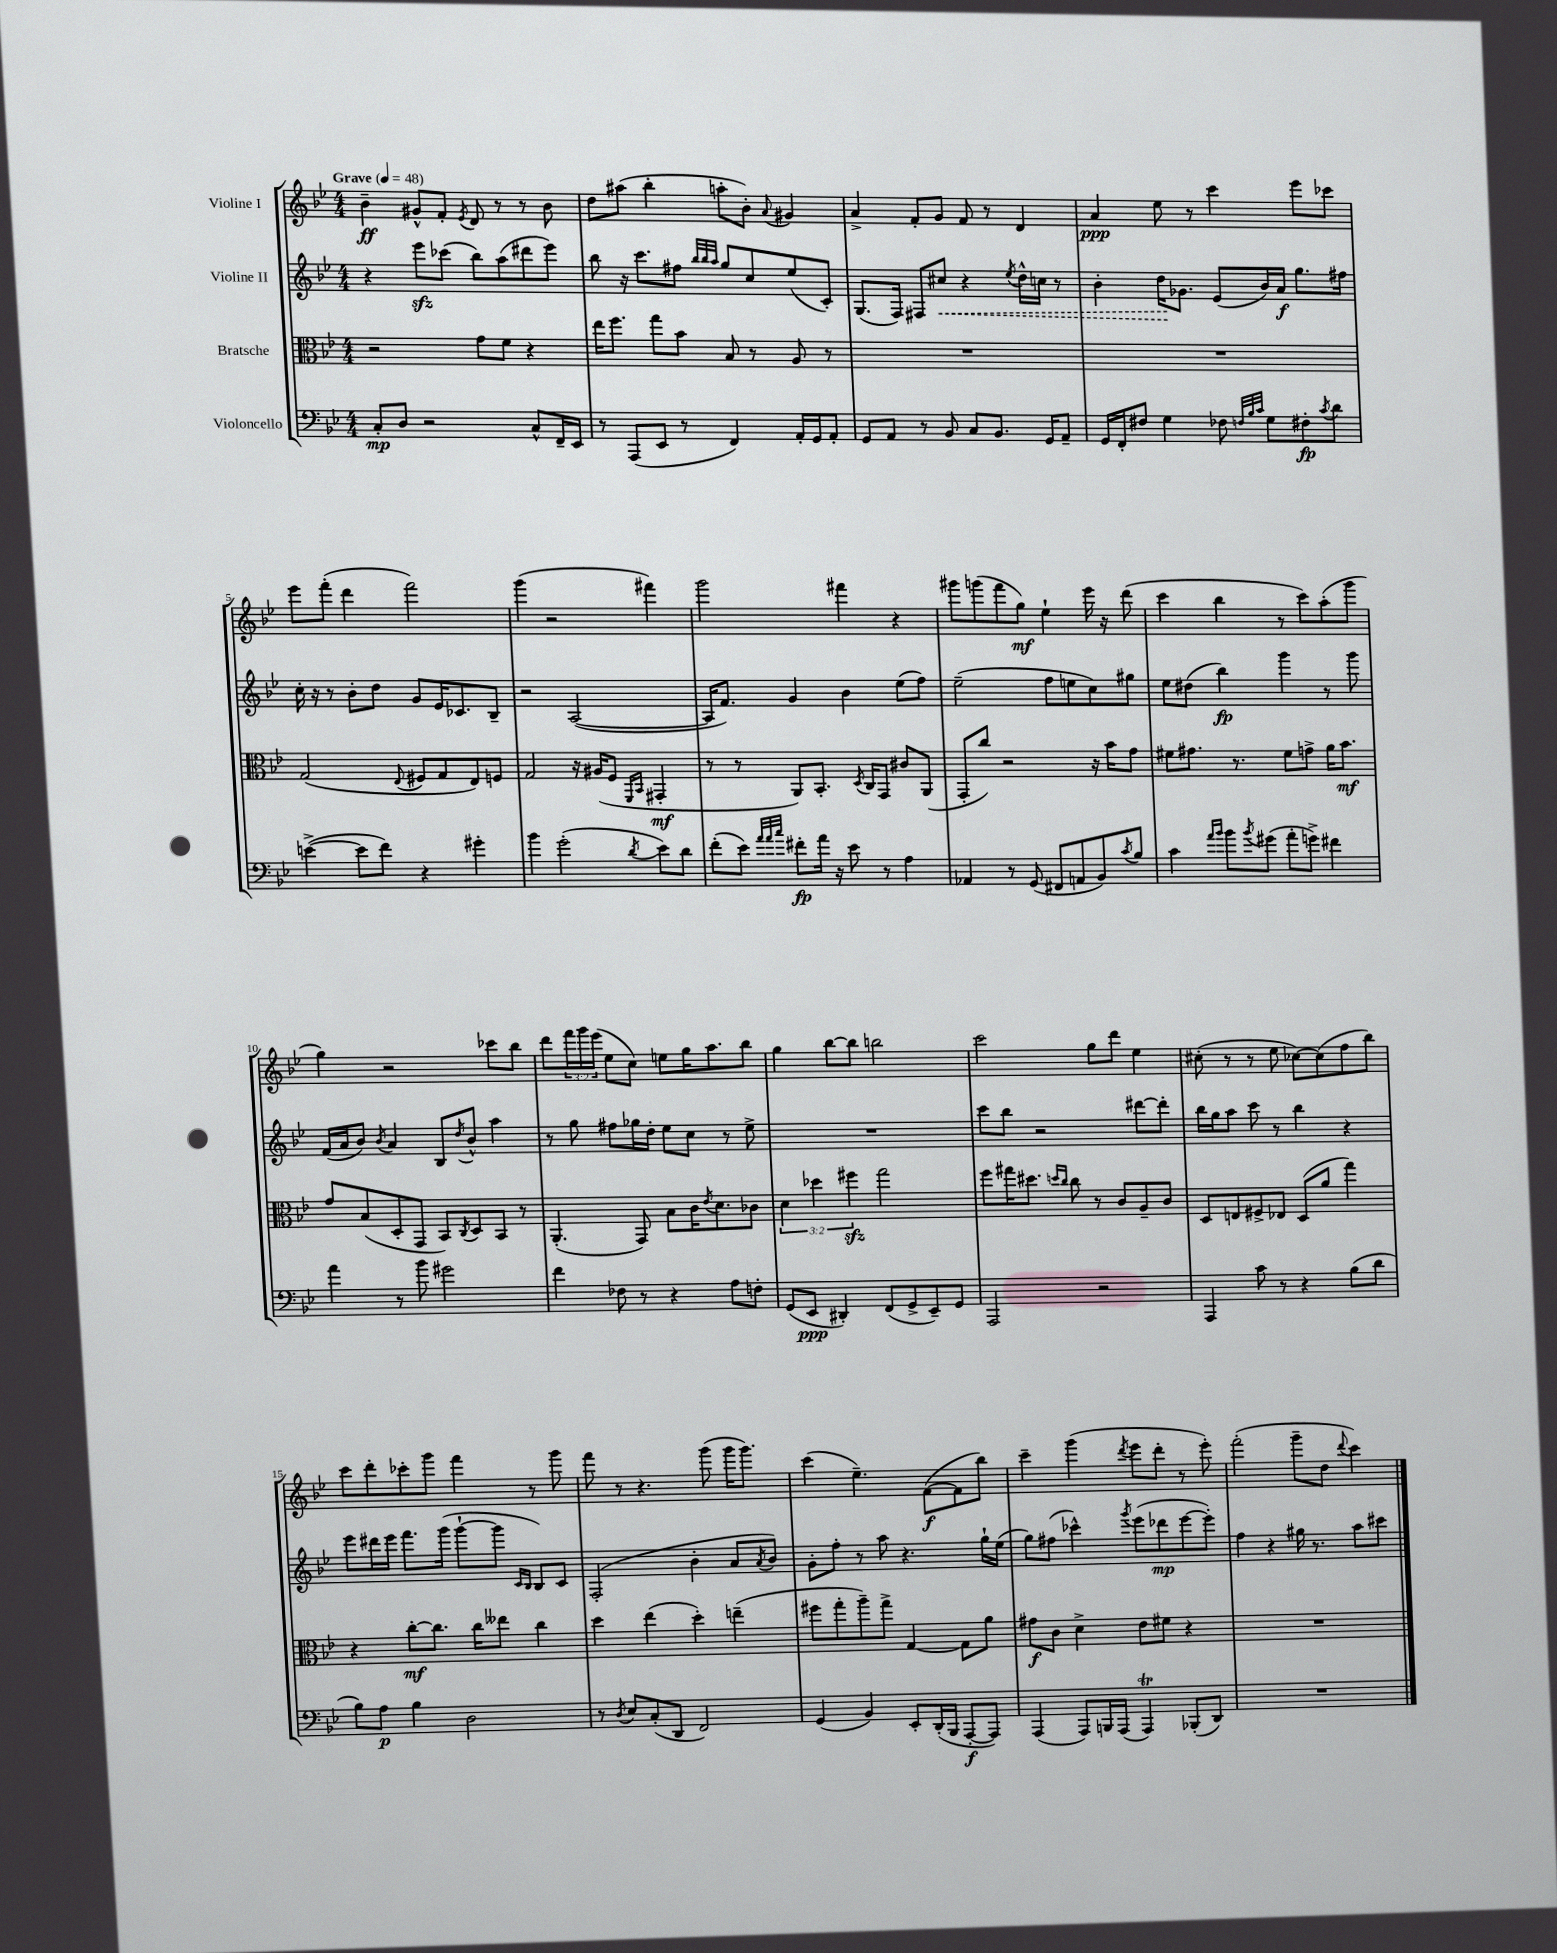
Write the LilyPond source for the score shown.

<<
\new StaffGroup <<
\new Staff = "s0" \with { instrumentName = "Violine I" } {
    \clef treble \key bes \major \numericTimeSignature \time 4/4 \override Staff.TupletNumber.text = #tuplet-number::calc-fraction-text \tempo "Grave" 4 = 48
    bes'4--\ff gis'8-^ f'8-. \acciaccatura { ees'8 } d'8 r8 r8 bes'8 |
    d''8 ais''8( bes''4-. a''8-. bes'8-.) \appoggiatura { a'8 } gis'4 |
    a'4-> f'8-. g'8 f'8 r8 d'4 |
    a'4\ppp ees''8 r8 c'''4 ees'''8 ces'''8 |
    ees'''8 f'''8-.( d'''4 f'''2) |
    g'''4( r2 fis'''4) |
    g'''2 fis'''4 r4 |
    gis'''8 g'''8( f'''8 g''8\mf) ees''4-! ees'''16 r16 d'''8( |
    c'''4 bes''4 r8 c'''8) a''8-.( g'''8 |
    g''4) r2 ces'''8 bes''8 |
    d'''8 \tuplet 3/2 { f'''16 g'''16 ees'''16( } ees''8 c''8) e''8 g''16 a''8. bes''8 |
    g''4 bes''8~ bes''8 b''2 |
    c'''2 g''8 d'''8 ees''4 |
    cis''8-.( r8 r8 ees''8 ces''8~) ces''8( f''8 bes''8) |
    c'''8 d'''8-. ces'''8-. g'''8 f'''4 r8 g'''8 |
    f'''8 r8 r4. g'''8( g'''16 g'''8.) |
    c'''4( ees''4.--) f'8~\f( f'8 bes''8) |
    c'''4-- g'''4( \acciaccatura { d'''8 } ees'''8 d'''8-. r8 ees'''8-.) |
    f'''2-.( g'''8-- d''8 \appoggiatura { d'''8 } c'''4) \bar "|." |
}
\new Staff = "s1" \with { instrumentName = "Violine II" } {
    \clef treble \key bes \major \numericTimeSignature \time 4/4
    r4 ees'''8\sfz ces'''8( bes''8) a''8( dis'''8 ees'''8) |
    bes''8 r16 c'''8. fis''8 \grace { bes''32 bes''32 a''32 } g''8 c''8 ees''8( c'8-.) |
    g8.( f16) fis8 \once \override Hairpin.style = #'dashed-line cis''8\< r4 \acciaccatura { ees''8 } d''16-^ c''16 r8 |
    bes'4-. d''16\! ges'8. ees'8( bes'16) a'16\f g''8. fis''16 |
    c''16-. r16 r8 bes'8-. d''8 g'8 ees'16 ces'8. bes8-- |
    r2 a2~( |
    a16 f'8.) g'4 bes'4 ees''8( f''8) |
    ees''2--( f''8 e''8 c''8) gis''8 |
    ees''8 dis''8( bes''4\fp) g'''4 r8 g'''8 |
    f'16( a'16 bes'8) \acciaccatura { bes'8 } a'4 bes8 \acciaccatura { d''8 } bes'8-^ a''4 |
    r8 g''8 fis''8 ges''16 d''16-. ees''8 c''8 r8 ees''8-> |
    R1 |
    c'''8 bes''8 r2 dis'''8~ dis'''8-. |
    bes''16 g''16 a''8 c'''8 r8 bes''4 r4 |
    ees'''8 dis'''16 ees'''16 f'''8. g'''16( g'''8~-! g'''8 \grace { c'16 bes16 } bes8) c'8 |
    f2-.( bes'4-. a'8 \acciaccatura { a'8 } bes'8) |
    g'8-. f''8-. r8 a''8 r4. g''16-! ees''16( |
    g''8) fis''8( ces'''4-^) \acciaccatura { g'''8 } ees'''8( des'''8\mp ees'''8~ ees'''8-.) |
    f''4 r4 gis''16 r8. a''8 cis'''8 \bar "|." |
}
\new Staff = "s2" \with { instrumentName = "Bratsche" } {
    \clef alto \key bes \major \numericTimeSignature \time 4/4 \override Staff.TupletNumber.text = #tuplet-number::calc-fraction-text
    r2 g'8 f'8 r4 |
    ees''16 f''8. g''8 bes'8 bes8 r8 a8 r8 |
    R1 |
    R1 |
    g2( \appoggiatura { ees8 } fis8 g8 ees8) f8 |
    g2 r16 ais16( f8 \grace { f,16 bes,16 } gis,4-.\mf |
    r8 r8 a,8) bes,8.-. \acciaccatura { d8 } c16 g,8 cis'8 a,8( |
    g,8-. c''8) r2 r16 bes'16 g'8 |
    fis'8 gis'8. r8. fis'8 g'8-> a'16 bes'8.\mf |
    g'8 bes8( d8-. g,8 bes,8) \acciaccatura { c8 } d8 bes,8 r8 |
    a,4.-.( g,8) bes8 c'16 \acciaccatura { ees'8 } d'8. ces'8 |
    \tuplet 3/2 { d'4 des''4 fis''4\sfz } g''2 |
    f''8 gis''16 dis''8. \grace { d''16 c''16 } c''8 r8 c'8 a8-- c'8 |
    d8 e8 fis8-> ees8 d8( a'8 g''4) |
    r4 c''8~-.\mf c''8. c''16 eeses''8 c''4 |
    d''4 ees''4( d''4-.) e''4--( |
    fis''8 g''8-. a''8--) g''8-> g4~ g8 a'8 |
    gis'8\f c'8 d'4-> ees'8 fis'8 r4 |
    R1 \bar "|." |
}
\new Staff = "s3" \with { instrumentName = "Violoncello" } {
    \clef bass \key bes \major \numericTimeSignature \time 4/4
    c8-.\mp d8 r2 c8-^ f,16-- ees,16 |
    r8 a,,8( ees,8 r8 f,4) a,16-. g,16 a,8-. |
    g,8 a,8 r8 bes,8 c8 bes,8. g,16 a,8-- |
    g,16 f,16-. fis8 g4 fes8 \grace { f32 bes32 c'32 } g8 fis8-.\fp \acciaccatura { c'8 } d'8 |
    e'4~->( e'8 f'8) r4 gis'4-. |
    bes'4 g'2-.( \acciaccatura { d'8 } ees'8) d'8 |
    f'8-.( ees'8) \grace { a'32 a'32 c''32 } fis'8-.\fp a'16 r16 ees'8 r8 a4 |
    aes,4 r8 g,8( fis,8 a,8 bes,8) \acciaccatura { c'8 } bes8 |
    c'4 \grace { a'16 bes'16 } bes'8 \acciaccatura { bes'8 } gis'8( a'8-. g'8->) fis'4 |
    a'4 r8 bes'8 gis'2 |
    f'4 fes8 r8 r4 a8 f8-. |
    g,8( ees,8\ppp dis,4-.) f,8( g,8-> ees,8--) g,8 |
    a,,2 r2 |
    a,,4 c'8 r8 r4 bes8( d'8 |
    bes8) a8\p bes4 d2 |
    r8 \acciaccatura { d8 } ees8 c8-.( d,8 f,2) |
    g,4( bes,4) ees,8-. d,16-.( bes,,16 a,,8~-.\f a,,8) |
    a,,4( a,,8) b,,16 a,,16( a,,4\trill) bes,,8-.( d,8) |
    R1 \bar "|." |
}
>>
>>
